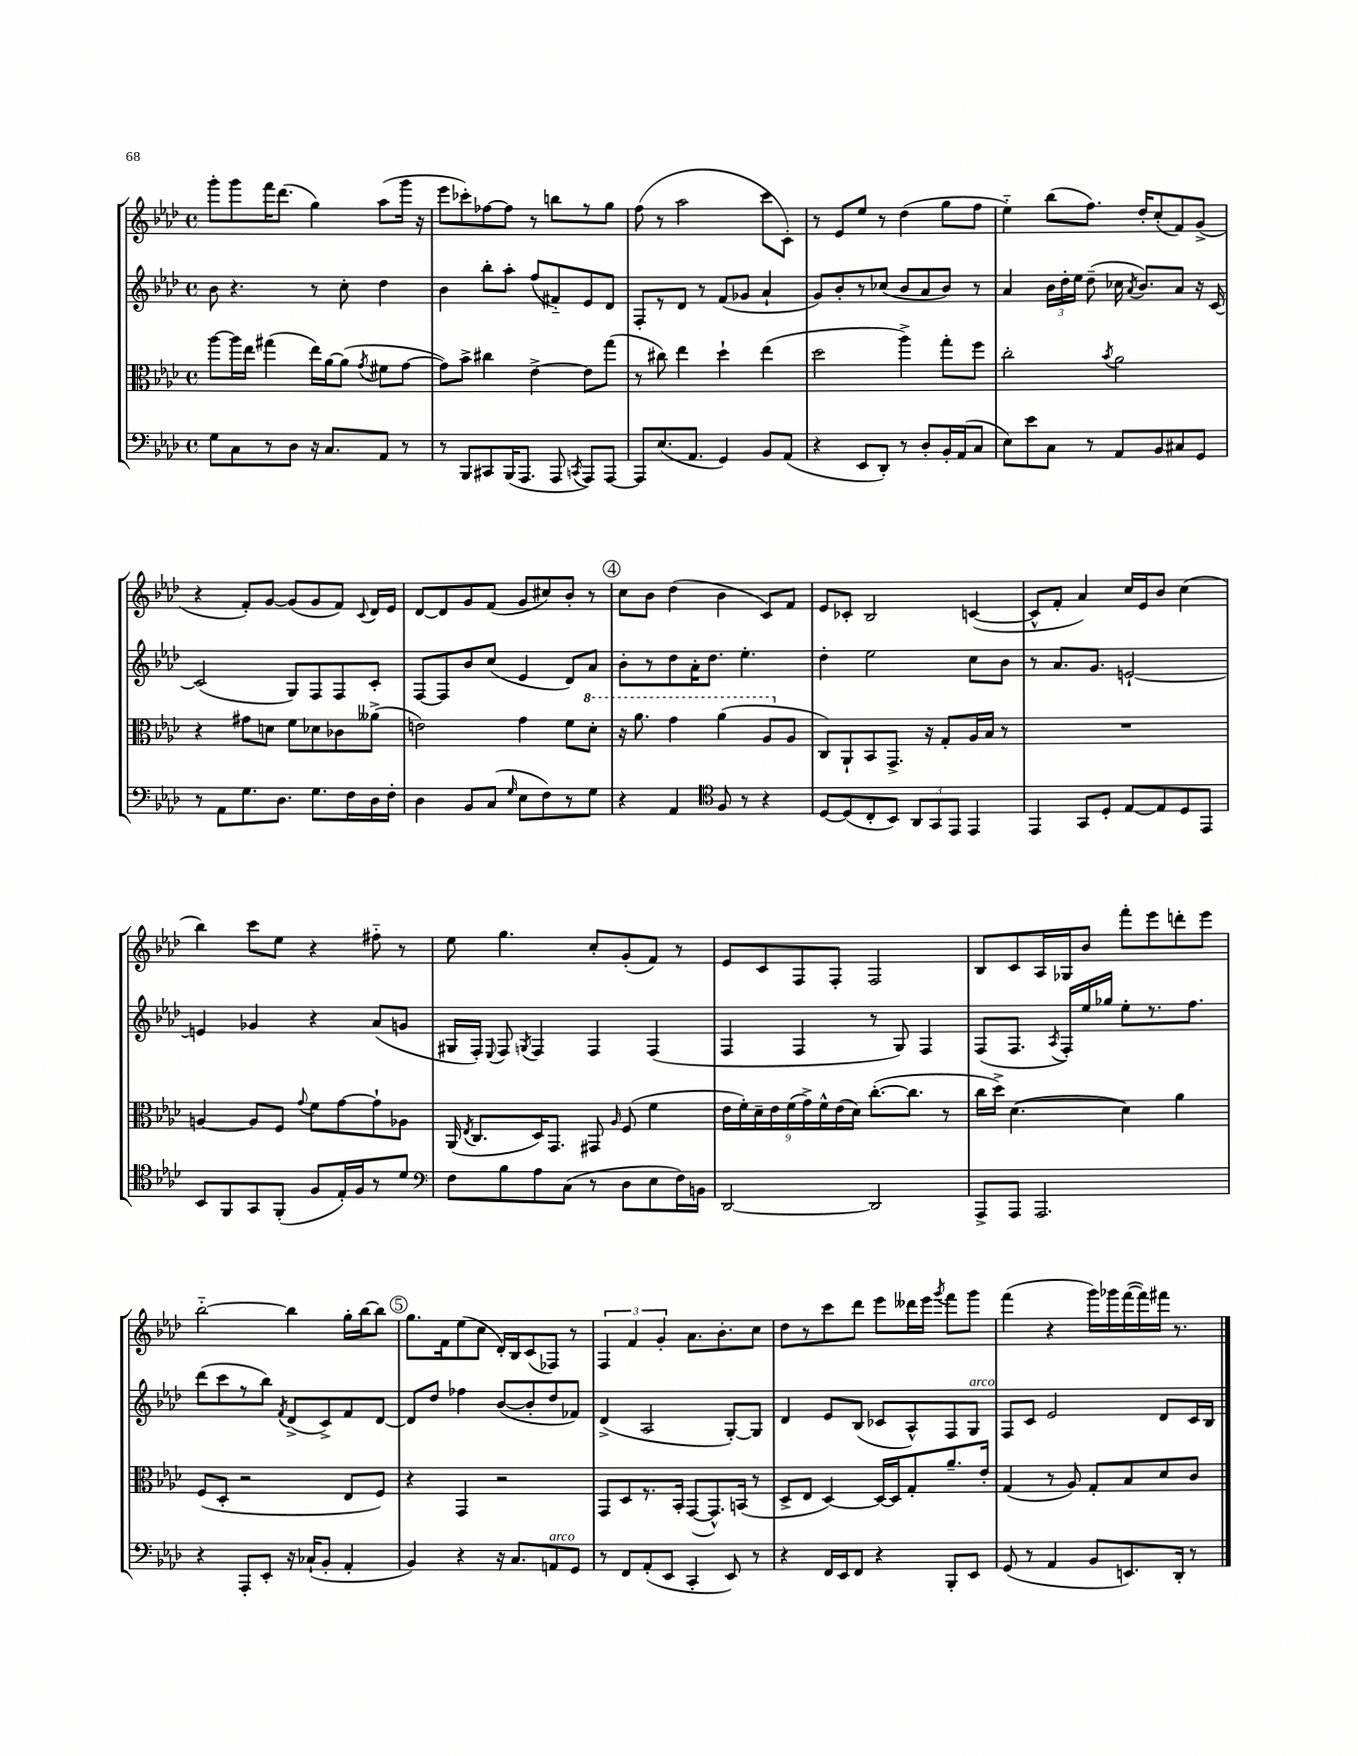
<<
\new StaffGroup <<
\new Staff = "s0" {
    \clef treble \key aes \major \defaultTimeSignature \time 4/4
    \autoBeamOff g'''8[-. g'''8 f'''16 des'''8.]( g''4) aes''8[( g'''16] r16 |
    ees'''8[ ces'''8-.) fes''8~ fes''8] r8 b''8[ r8 g''8] |
    f''8( r8 aes''2 c'''8[ c'8]-.) |
    r8 ees'8[ ees''8] r8 des''4( g''8[ f''8] |
    ees''4-_) bes''8[( f''8.]) des''16[-. c''8-.( f'8) g'8]->( |
    r4 f'8[-.) g'8]~ g'8[( g'8 f'8]) \appoggiatura { c'8 } des'16[ ees'16] |
    des'8[~ des'8 g'8 f'8]( g'8[ cis''8) bes'8]-. r8 |
    \mark \markup { \circle "4" } c''8[ bes'8] des''4( bes'4 c'8[) f'8] |
    ees'8[ ces'8]-. bes2 c'4~( |
    c'8[-^ f'8]-. aes'4) c''16[ ees'16 bes'8] c''4( |
    bes''4) c'''8[ ees''8] r4 fis''8-_ r8 |
    ees''8 g''4. c''8[-. g'8-.( f'8]) r8 |
    ees'8[ c'8 f8 f8]-. f2 |
    bes8[ c'8 aes16 ges16 bes'8] f'''8[-. ees'''8 d'''8-. ees'''8] |
    bes''2~-_ bes''4 g''16[-. bes''16~ bes''8] |
    \mark \markup { \circle "5" } g''8.[ f'16 ees''8( c''8] des'16[-.) bes16 c'8( fes8]) r8 |
    \tuplet 3/2 { f4 f'4 g'4-. } aes'8.[ bes'8.-. c''8] |
    des''8[ r8 c'''8 des'''8] ees'''8[ deses'''16 ees'''16] \acciaccatura { g'''8 } f'''8[ g'''8] |
    f'''4( r4 g'''16[) ges'''16 f'''16~( f'''16) fis'''16] r8. \bar "|." |
}
\new Staff = "s1" {
    \clef treble \key aes \major \defaultTimeSignature \time 4/4
    \autoBeamOff bes'8 r4. r8 c''8-. des''4 |
    bes'4 bes''8[-. aes''8]-. f''8[( fis'8-_) ees'8 des'8] |
    f8[-. r8 des'8] r8 f'8[( ges'8] aes'4-! |
    g'8[) bes'8-. r8 ces''8]( bes'8[ aes'8 bes'8]) r8 |
    aes'4 \tuplet 3/2 { bes'16[ des''16-. ees''16] } des''8--( ces''16 \acciaccatura { aes'8 } bes'8.[) aes'8] r16 c'16~ |
    c'2( g8[) f8 f8 c'8]-. |
    f8[~ f8 bes'8 c''8]( ees'4 des'8[) aes'8] |
    \mark \markup { \circle "4" } bes'8[-. r8 des''8 aes'16-. des''8.] ees''4.-. |
    des''4-. ees''2 c''8[ bes'8] |
    r8 aes'8.[ g'8.] e'2~-! |
    e'4 ges'4 r4 aes'8[( g'8] |
    gis16[ f16]-.) \appoggiatura { ees8 } f8 \acciaccatura { g8 } f4 f4 f4( |
    f4 f4 r8 g8) f4 |
    f8[( f8.] \acciaccatura { aes8 } f16[-.) ees''16 ges''16] ees''8[-. r8. f''8.] |
    des'''8[( c'''8 r8 bes''8]) \acciaccatura { f'8 } des'8[->( c'8->) f'8 des'8]~ |
    \mark \markup { \circle "5" } des'8[ des''8] fes''4 bes'8[~( bes'8-. des''8 fes'8]) |
    des'4->( aes2 g8[~-.) g8] |
    des'4 ees'8[ bes8]( ces'8[ aes8-^) f8 g8]^\markup { \italic "arco" } |
    f8[ c'8] ees'2 des'8[ c'16 bes16] \bar "|." |
}
\new Staff = "s2" {
    \clef alto \key aes \major \defaultTimeSignature \time 4/4
    \autoBeamOff aes''8[~ aes''16 ees''16] gis''4( ees''16[) aes'16~ aes'8]( \acciaccatura { g'8 } fis'8[ g'8]~ |
    g'8[) bes'8]-> cis''4 ees'4~-> ees'8[ g''8]( |
    r8 cis''8) ees''4 des''4-! ees''4( |
    des''2 aes''4->) g''8[-. f''8] |
    c''2-. \acciaccatura { bes'8 } aes'2 |
    r4 gis'8[ d'8] f'8[ des'8 ces'8 aeses'8]->( |
    e'2) g'4 f'8[ \ottava #1 des''8]-. |
    \mark \markup { \circle "4" } r16 aes''8. g''4 aes''4( aes'8[ \ottava #0 aes8] |
    c8[) aes,8-! bes,8 g,8.]-> r16 g8[-. aes16 bes16] r8 |
    R1 |
    a4~ a8[ f8] \appoggiatura { g'8 } f'8[ g'8~ g'8-! aes8] |
    aes,16( \acciaccatura { ees8 } c8.[ des16) g,8.] gis,8 \grace { aes16 } f8( f'4 |
    \tuplet 9/8 { ees'16[ f'16-.) des'16-- ees'16 f'16( g'16->) f'16-^ ees'16( des'16]) } c''8.[~-.( c''8.] r8 |
    c''16[ des''16]->) des'4.~( des'4) aes'4 |
    f8[( des8]-. r2 ees8[ f8]) |
    \mark \markup { \circle "5" } r4 g,4 r2 |
    g,8[ des8 r8. bes,16]-. g,8[~( g,8.-^) b,16]( r8 |
    des8[-> ees8] des4~) des16[~ des16 g8-. aes'8.-- ees'16]-. |
    g4( r8 aes8) g8[-. bes8 des'8 c'8] \bar "|." |
}
\new Staff = "s3" {
    \clef bass \key aes \major \defaultTimeSignature \time 4/4
    \autoBeamOff g8[ c8 r8 des8] r16 c8.[ aes,8] r8 |
    r8 bes,,8[ cis,8 bes,,16( aes,,8.] aes,,8 \acciaccatura { c,8 } aes,,8[) aes,,8]~ |
    aes,,8[ ees8.( aes,8.] g,4) bes,8[ aes,8]( |
    r4 ees,8[ des,8]-.) r8 des8[-. bes,16-. aes,16( c8] |
    ees8[) ees'8 c8] r8 aes,8[ bes,8 cis8 g,8] |
    r8 aes,8[ g8. des8.] g8.[ f16 des16 f16]-. |
    des4 bes,8[ c8]( \grace { g16 } ees8[ f8) r8 g8] |
    \mark \markup { \circle "4" } r4 aes,4 \clef tenor f8 r8 r4 |
    des8[~ des8( c8-. bes,8]) \tuplet 3/2 { aes,8[ g,8 ees,8] } ees,4 |
    ees,4 g,8[ des8]-. ees8[~ ees8 des8 ees,8] |
    bes,8[ f,8 g,8 f,8]-.( f8[ ees16-.) f16 r8 des'8] |
    \clef bass f8[ bes8 aes8 c8]( r8 des8[ ees8 f16) b,16] |
    des,2~ des,2 |
    aes,,8[-> aes,,8] aes,,2. |
    r4 aes,,8[-. ees,8]-. r16 ces16[-!( bes,8]-. aes,4-. |
    \mark \markup { \circle "5" } bes,4) r4 r16 c8.[ a,8^\markup { \italic "arco" } g,8] |
    r8 f,8[ aes,8-.( ees,8] c,4-. ees,8) r8 |
    r4 f,16[ ees,16 f,8] r4 bes,,8[-. ees,8] |
    g,8( r8 aes,4 bes,8[ e,8.) des,16]-. r8 \bar "|." |
}
>>
>>
\layout { \context { \Score \remove "Bar_number_engraver" } }
